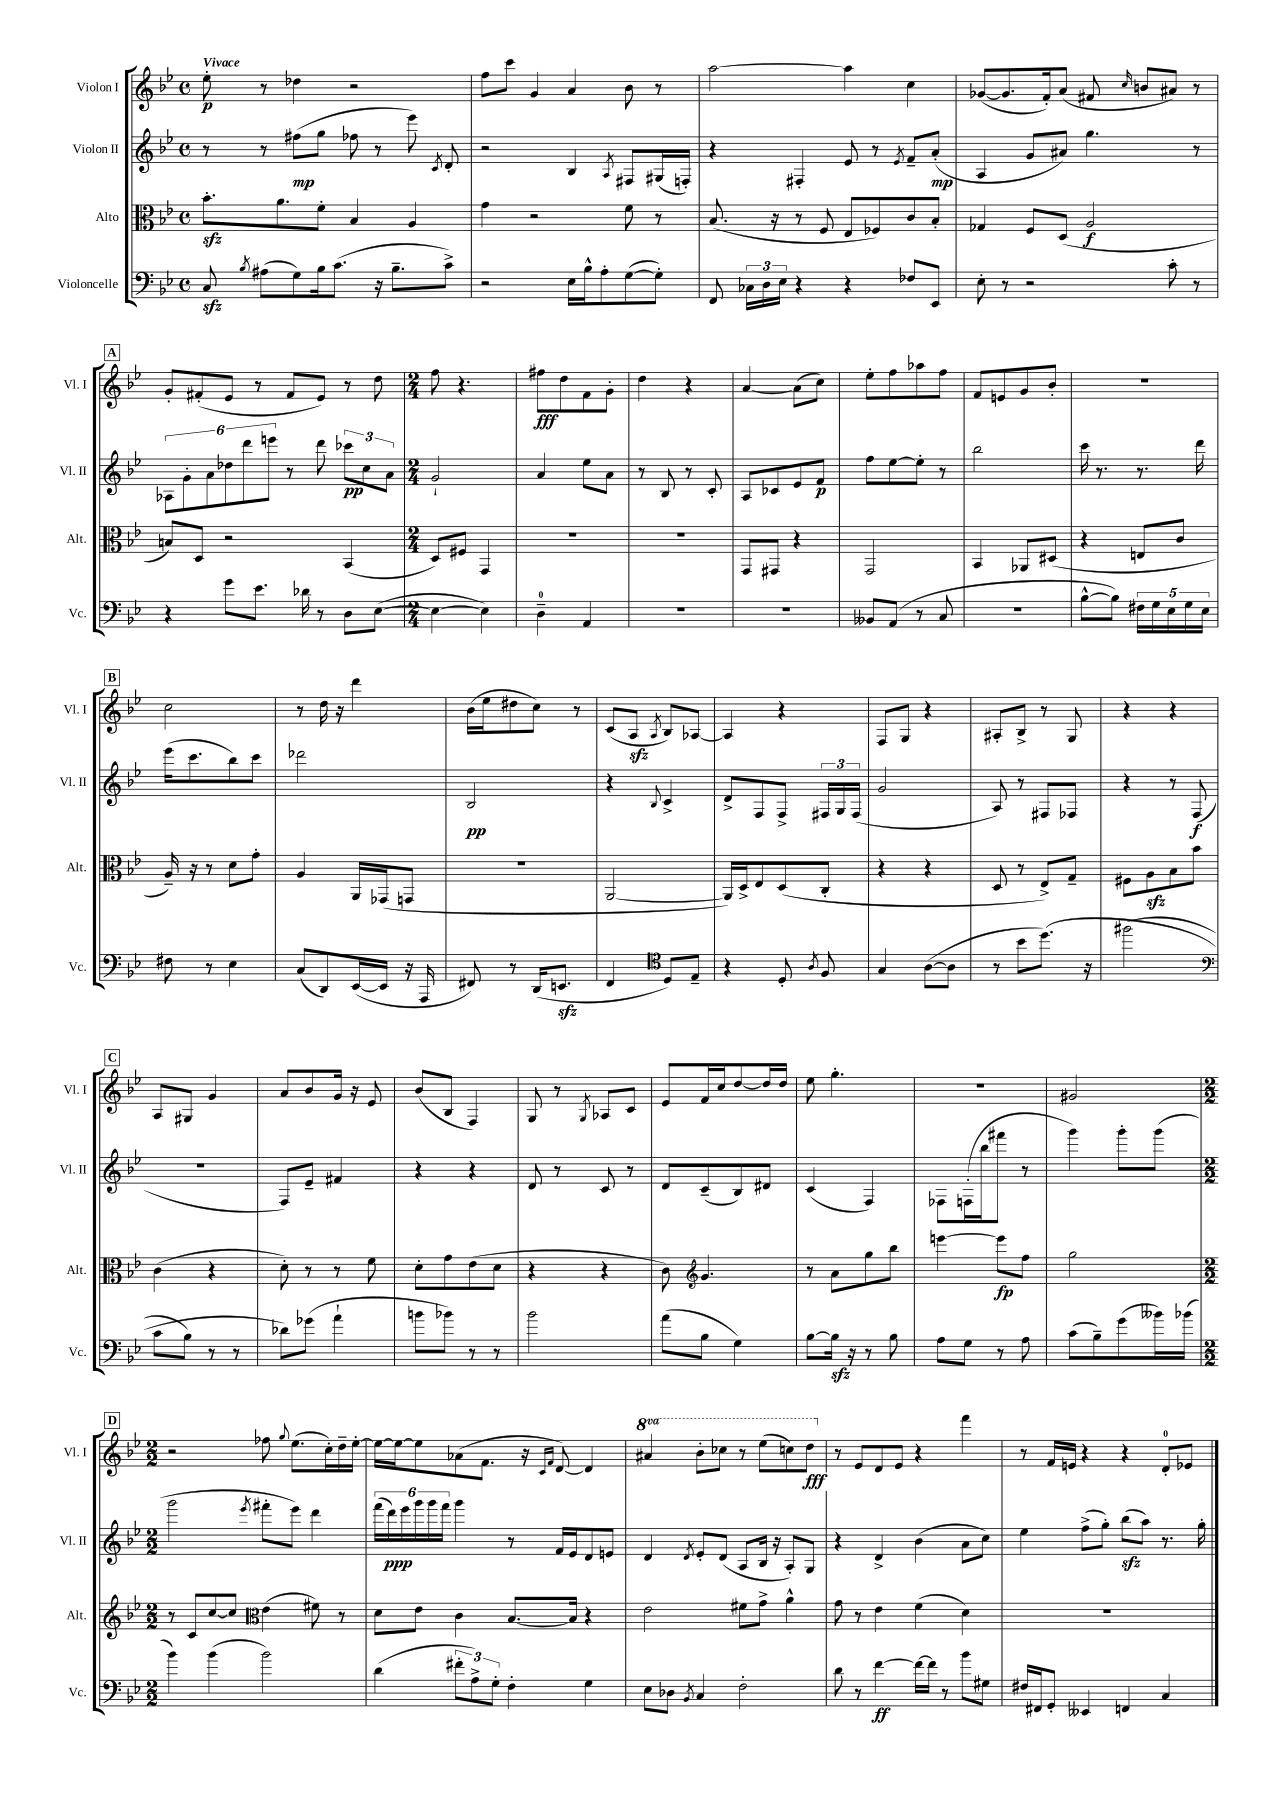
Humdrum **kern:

**kern	**kern	**kern	**kern
*staff4	*staff3	*staff2	*staff1
*clefF4	*clefC3	*clefG2	*clefG2
*k[b-e-]	*k[b-e-]	*k[b-e-]	*k[b-e-]
*M4/4	*M4/4	*M4/4	*M4/4
*met(c)	*met(c)	*met(c)	*met(c)
8C	8.b-'	8r	8ee-'
8qB-	.	.	.
(8A#	.	8r	8r
.	8.a	.	.
8G)	.	(8ff#	4dd-
16B-	8f'	8gg	.
(8.c	.	.	.
.	4B-	8ff-	2r
16r	.	8r	.
8.B-~	.	.	.
.	4A	8eee-)	.
.	.	8qc	.
8c^)	.	8d'	.
=	=	=	=
2r	4g	2r	8ff
.	.	.	8ccc
.	2r	.	4g
16E-	.	4B-	4a
16B-^^	.	.	.
8A'	.	.	.
.	.	8qA	.
([8G	8f	8F#	8b-
8G'])	8r	(16G#	8r
.	.	16F')	.
=	=	=	=
8FF	(8.B-	4r	[2aa
24C-	.	.	.
24D	.	.	.
.	16r	.	.
24E-	.	.	.
4r	8r	4F#'	.
.	8F	.	.
4r	8E-	8e-	4aa]
.	8F-)	8r	.
.	.	8qe-	.
8F-	8c	8f~	4cc
8EE-	8B-'	(8a'	.
=	=	=	=
8E-'	4G-	4A	([8g-
8r	.	.	8.g-]
2r	8F	8g	.
.	.	.	16f')
.	(8D	8a#)	(8a
.	2A	4.gg	8f#
.	.	.	16qqcc
.	.	.	8b
8c'	.	.	8a#)
8r	.	8r	8r
=	=	=	=
4r	8B)	12A-	8g'
.	.	12g'	.
.	8D	.	(8f#'
.	.	12a	.
8g	2r	12dd-	8e-
.	.	12ddd	.
8.e-	.	.	8r
.	.	12eee	.
.	.	8r	8f#
16d-	.	.	.
8r	.	8ddd	8e-)
8D	(4BB-	12ccc-	8r
.	.	12cc	.
([8E-	.	.	8dd
.	.	12a	.
=	=	=	=
*M2/4	*M2/4	*M2/4	*M2/4
4E-_	8D)	2g`	8ff
.	8F#	.	4.r
4E-])	4GG	.	.
=	=	=	=
4D~	2r	4a	8ff#
.	.	.	8dd
4AA	.	8ee-	8f
.	.	8a	8g'
=	=	=	=
2r	2r	8r	4dd
.	.	8B-	.
.	.	8r	4r
.	.	8c'	.
=	=	=	=
2r	8GG	8A	[4a
.	8GG#	8c-	.
.	4r	8e-	(8a]
.	.	8f	8cc)
=	=	=	=
8BB--	2GG	8ff	8ee-'
(8AA	.	[8ee-	8ff
8r	.	8ee-']	8aa-
8C	.	8r	8ff
=	=	=	=
2r	4BB-	2bb-	8f
.	.	.	8e
.	8AA-	.	8g
.	(8D#	.	8b-'
=	=	=	=
[8B-^^	4r	16ccc	2r
.	.	8.r	.
8B-])	.	.	.
20F#	8E	8.r	.
20G	.	.	.
20E-	.	.	.
.	8c	.	.
20G	.	.	.
.	.	16ddd	.
20E-	.	.	.
=	=	=	=
8F#	16A~)	(16eee-	2cc
.	16r	8.ccc	.
8r	8r	.	.
4E-	8d	8bb-)	.
.	8g'	8ccc	.
=	=	=	=
(8C	4A	2ddd-	8r
8DD)	.	.	16dd
.	.	.	16r
([16EE-	16AA	.	4ddd
16EE-]	(16GG-	.	.
16r	8GG	.	.
16AAA	.	.	.
=	=	=	=
8FF#)	2r	2B-	(16b-
.	.	.	16ee-
8r	.	.	8dd#
(16DD	.	.	8cc)
8.EE	.	.	.
.	.	.	8r
=	=	=	=
4FF	[2AA	4r	(8c
.	.	.	8A
*clefC4	*	*	*
.	.	8qqB-	8qA
8D)	.	4c^	8B-)
8E-~	.	.	[8A-
=	=	=	=
4r	16AA])	8d^	4A-]
.	16D^	.	.
.	8E-	8F	.
8D'	(8D	8F^	4r
8qA	.	.	.
8F	8C'	24F#	.
.	.	24G	.
.	.	(24F#	.
=	=	=	=
4G	4r	2g	8F
.	.	.	8G
([8A	4r	.	4r
8A]	.	.	.
=	=	=	=
8r	8D	8A)	8A#'
8b-	8r	8r	8B-^
&(8.dd)	8E-^)	8F#	8r
.	8G~	8F-	8G
16r	.	.	.
=	=	=	=
(2ff#	8F#	4r	4r
.	8A	.	.
.	8B-	8r	4r
.	8b-	(8F	.
=	=	=	=
*clefF4	*	*	*
8c	(4c	2r	8A
8B-)	.	.	8G#
8r	4r	.	4g
8r	.	.	.
=	=	=	=
8d-&)	8d')	8F)	8a
(8g-	8r	8e-~	8b-
4a`	8r	4f#	16g
.	.	.	16r
.	8f	.	8e-
=	=	=	=
8b	8d'	4r	(8b-
8b-)	8g	.	8B-
8r	(8e-	4r	4F)
8r	8d	.	.
=	=	=	=
2b-	4r	8d	8G
.	.	8r	8r
.	.	.	8qG
.	4r	8c	8A-
.	.	8r	8c
=	=	=	=
(8a	8c)	8d	8e-
*	*clefG2	*	*
8B-	4.g	(8c~	16f
.	.	.	16cc
4G)	.	8B-)	[8dd
.	.	8d#	16dd]
.	.	.	16dd
=	=	=	=
[8B-	8r	(4c	8ee-
16B-]	8a	.	4.gg'
16r	.	.	.
8r	8gg	4F)	.
8B-	8bb-	.	.
=	=	=	=
8A	[4eee	8F-	2r
8G	.	(16F'	.
.	.	16bb-	.
8r	8eee]	8fff#	.
8A	8ff	8r	.
=	=	=	=
(8c	2gg	4ggg)	2g#
8B-~)	.	.	.
(8g	.	8ggg'	.
16b--)	.	(8ggg	.
(16b-	.	.	.
=	=	=	=
*M2/2	*M2/2	*M2/2	*M2/2
4b-)	8r	2ggg	2r
.	8c	.	.
(4b-	[8cc	.	.
.	8cc]	.	.
*	*clefC3	*	*
.	.	8qeee-	.
2b-)	(4e-	8fff#'	8ff-
.	.	.	8qqgg
.	.	8eee-)	(8.ee-
.	8f#)	4ddd	.
.	.	.	16cc')
.	8r	.	16dd~
.	.	.	[16ee-'
=	=	=	=
(4d	8d	(24fff	16ee-_
.	.	24ddd)	.
.	.	.	16ee-_
.	.	24eee-	.
.	8e-	24ggg	8ee-]
.	.	24ggg	.
.	.	24fff	.
12f#'	4c	4ggg	(8a-
12A^)	.	.	.
.	.	.	8.f
12G'	.	.	.
4F'	[8.B-	8r	.
.	.	.	16r
.	.	.	16qqc
.	.	.	16qqf
.	.	16f	[8d)
.	16B-]	16e-	.
4G	4r	8d	4d]
.	.	8e	.
=	=	=	=
8E-	2e-	4d	4aa#
8D-	.	.	.
8qBB-	.	8qd	.
4C	.	8e-'	8bb-'
.	.	(8d	8ccc-
2F'	8f#	8A	8r
.	8g^	16B-	(8eee-
.	.	16r	.
.	4a^^	8A')	8ccc)
.	.	8G	8ddd
=	=	=	=
8d	8g	4r	8r
8r	8r	.	8e-
[4f	4e-	4d^	8d
.	.	.	8e-
16f_	(4f	(4b-	4r
16f]	.	.	.
8r	.	.	.
8b-	4d)	8a	4fff
8G#	.	8cc)	.
=	=	=	=
16F#	1r	4ee-	8r
16FF#	.	.	.
8GG'	.	.	16f
.	.	.	16e
4EE--	.	(8ff^	4r
.	.	8gg')	.
4FF	.	(8bb-	4r
.	.	8aa)	.
4C	.	8.r	8d'
.	.	.	8e-
.	.	16gg'	.
==	==	==	==
*-	*-	*-	*-
